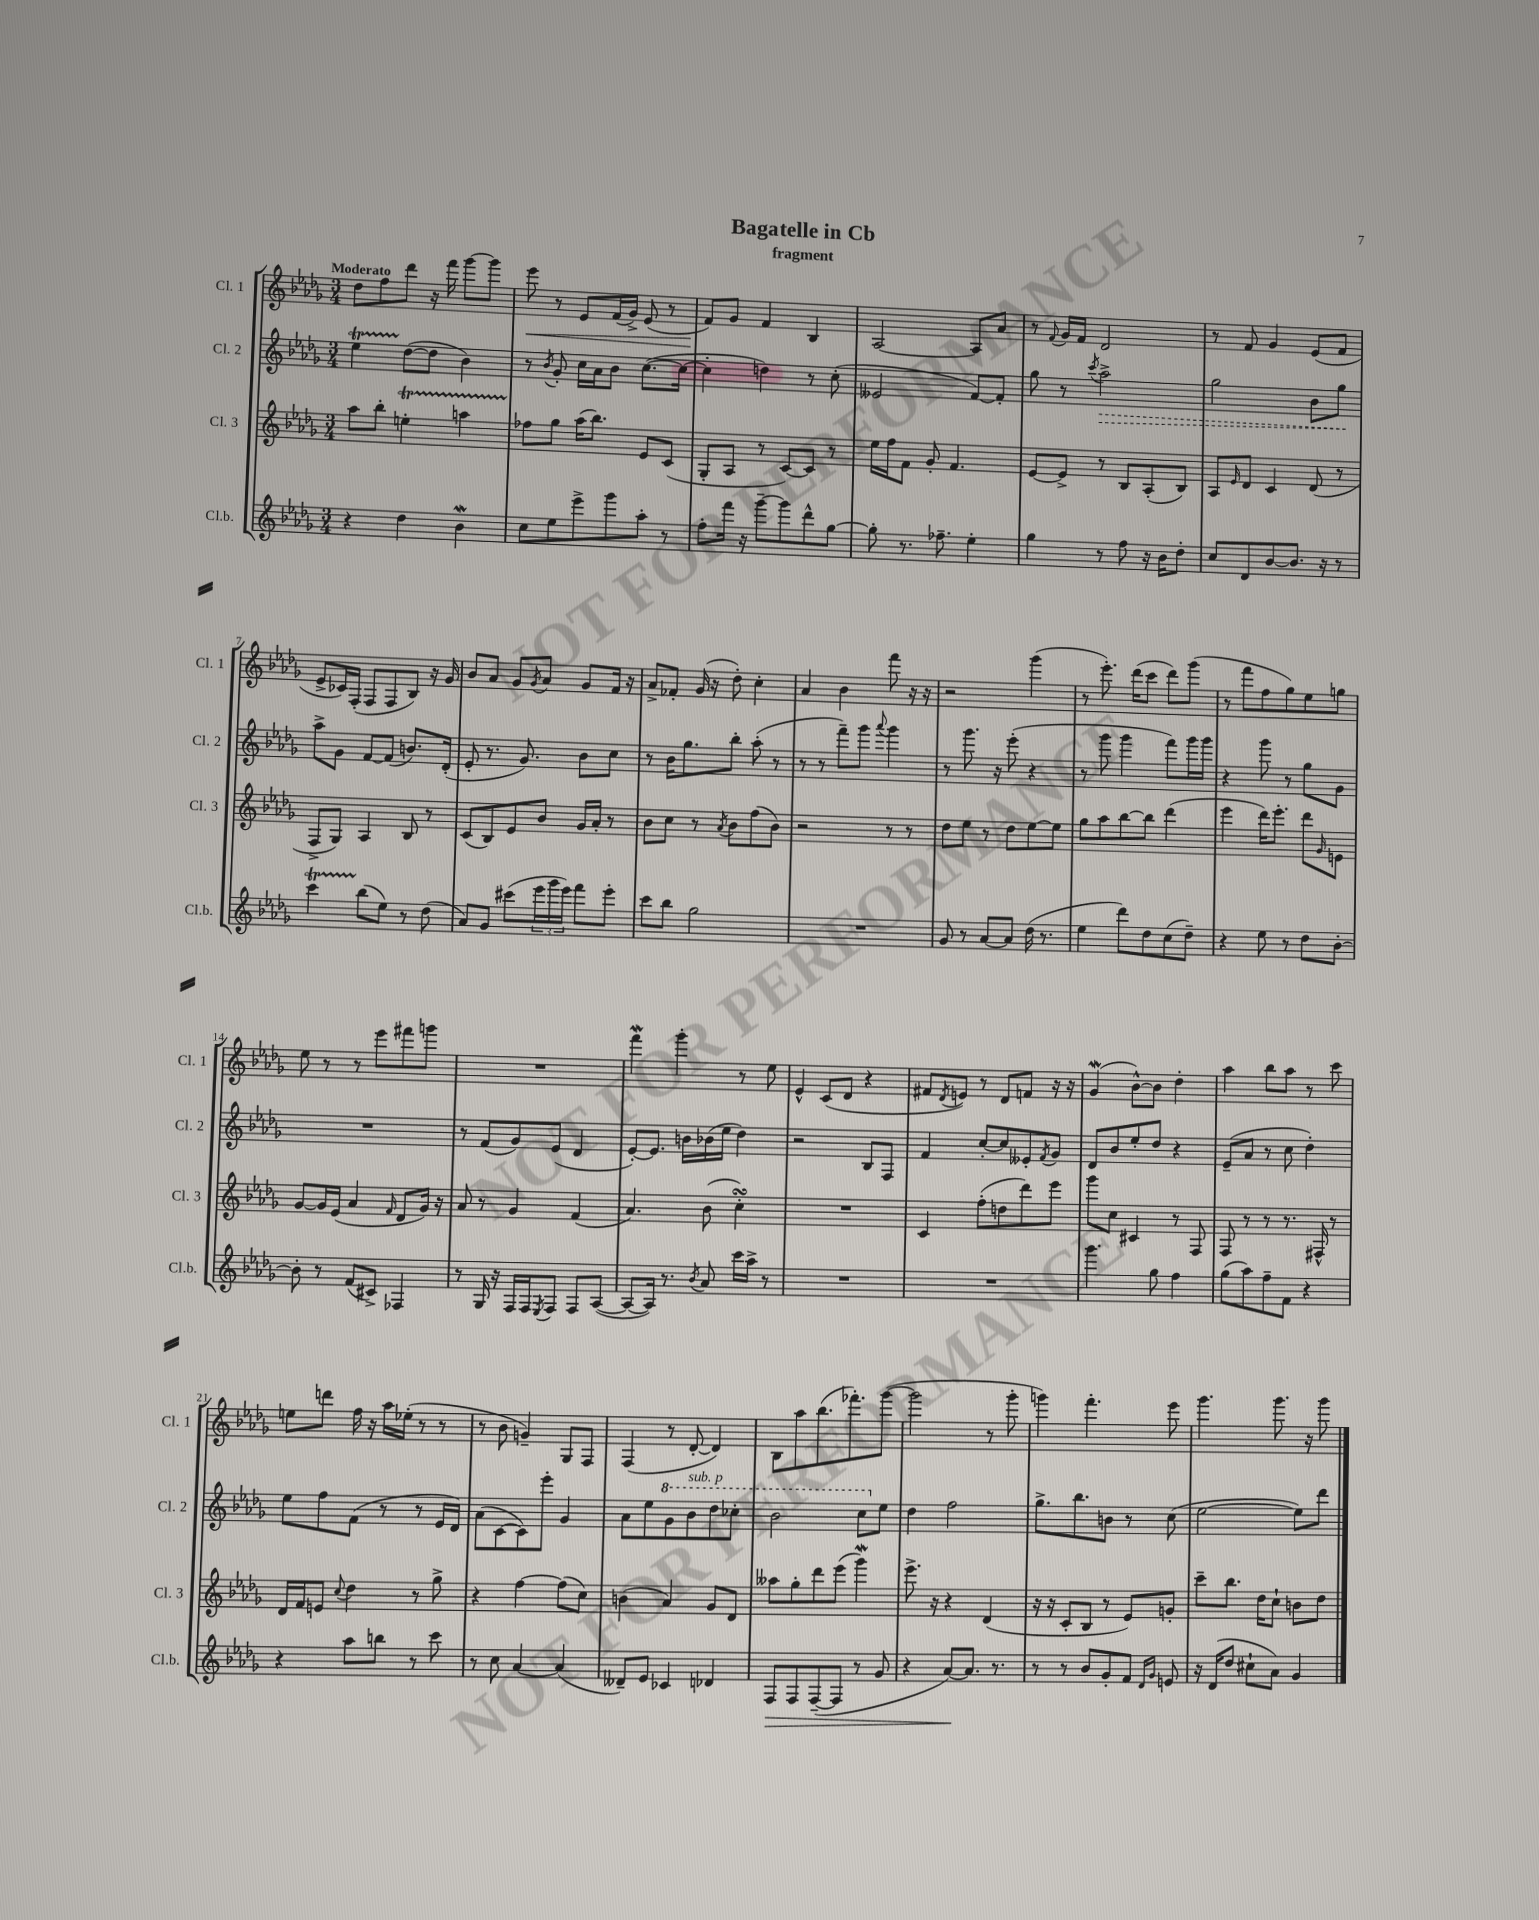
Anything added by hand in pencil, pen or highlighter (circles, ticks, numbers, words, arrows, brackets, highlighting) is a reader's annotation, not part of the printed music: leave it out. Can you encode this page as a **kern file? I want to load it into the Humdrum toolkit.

**kern	**kern	**kern	**kern
*staff4	*staff3	*staff2	*staff1
*clefG2	*clefG2	*clefG2	*clefG2
*k[b-e-a-d-g-]	*k[b-e-a-d-g-]	*k[b-e-a-d-g-]	*k[b-e-a-d-g-]
*M3/4	*M3/4	*M3/4	*M3/4
4r	8aa-	4ee-	8dd-
.	8bb-'	.	8ff
4dd-	4ee'	([8dd-	8ddd-
.	.	8dd-]	16r
.	.	.	16fff
4b-	4aa	4b-)	[8ggg-
.	.	.	8ggg-]
=	=	=	=
8cc	8ff-	8r	8eee-
.	.	8qb-	.
8ee-	8gg-	8g-'	8r
8eee-^	(16aa-	16cc	8e-
.	8.bb-)	16a-	.
8ggg-	.	8b-	(16f
.	.	.	16g-^)
8aa-'	8e-	([8.cc	(8e-
8r	(8c	.	8r
.	.	16cc_	.
=	=	=	=
8ff'	8G-'	4cc']	8f)
16fff	8A-	.	8g-
16r	.	.	.
[8ggg-~	8r	4dd)	4f
8ggg-]	[8c)	.	.
8ddd-^^	8c]	8r	4B-
[8gg-	8r	(8cc'	.
=	=	=	=
8gg-']	16ee-	2e--	[2A-
.	16ff	.	.
8.r	8f	.	.
.	8g-'	.	.
8.ff-~	.	.	.
.	4.f	.	.
4ee-'	.	[8f)	8A-]
.	.	8f']	8a-
=	=	=	=
4gg-	[8e-	8gg-	8r
.	.	.	8qqf
.	8e-^]	8r	16g-
.	.	.	16f
.	.	8qccc	.
8r	8r	2aa-^	2d-
8ff	8B-	.	.
16r	(8A-'	.	.
16b-	.	.	.
8dd-'	8B-)	.	.
=	=	=	=
8cc	8A-	2gg-	8r
.	16qqe-	.	.
8d-	8d-	.	8f
[8b-	4c	.	4g-
8.b-]	.	.	.
.	(8d-	8b-	(8e-
16r	.	.	.
8r	8r	8gg-	8f
=	=	=	=
4ccc	8F^	8aa-^	8e-^
.	8G-)	8g-	16c-)
.	.	.	(16F'
(8bb-	4A-	[8f	8F
8ee-)	.	(8f]	8F
8r	8B-	8.b)	8B-)
(8dd-	8r	.	16r
.	.	(16d-'	16g-
=	=	=	=
8a-)	(8c	8e-'	8b-
8g-	8B-)	8.r	8a-
(8ccc#	8e-	.	8g-
.	.	8.g-)	.
.	.	.	8qg-
24eee-	8b-	.	8a-
24ggg-	.	.	.
24eee-)	.	.	.
8fff	16g-	8b-	8g-
.	16a-'	.	.
8eee-'	8r	8cc	16f
.	.	.	16r
=	=	=	=
8ccc	8b-	8r	8a-^
8bb-	8cc	16b-	8f-'
.	.	8.gg-	.
2gg-	8r	.	(16g-
.	.	.	16r
.	8qa-	.	.
.	8b-	8bb-'	8dd-')
.	(8ff	(8aa-'	4cc'
.	8b-)	8r	.
=	=	=	=
2.r	2r	8r	4a-
.	.	8r	.
.	.	8fff~)	4b-
.	.	8ggg-	.
.	.	8qqaaa-	.
.	8r	4ggg-	8fff
.	8r	.	16r
.	.	.	16r
=	=	=	=
8g-	8dd-	8r	2r
8r	8ee-	8.ggg-	.
[8a-	8r	.	.
.	.	16r	.
8a-]	8dd-	(8eee-'	.
(16dd-	[8ee-	4r	(4ggg-
8.r	.	.	.
.	8ee-]	.	.
=	=	=	=
4ee-	8gg-	8r	8r
.	8aa-	8ggg-	8.eee-')
8ddd-)	[8bb-	4ggg-	.
.	.	.	(16ddd-
8dd-	8bb-]	.	8ccc
(8cc	(4ddd-	8fff)	8ddd-)
8dd-~)	.	16ggg-	(8ggg-
.	.	16ggg-	.
=	=	=	=
4r	4eee-	4r	8r
.	.	.	8fff
8ee-	16ddd-)	8ggg-	8ff
.	8.eee-'	.	.
8r	.	8r	8gg-)
8dd-	8ddd-	8gg-	8ee-
.	16qqg-	.	.
[8b-'	8e	8g-	8gg
=	=	=	=
8b-']	[8g-	2.r	8ee-
8r	16g-]	.	8r
.	(16e-	.	.
(8f	4a-	.	8r
8c#^)	.	.	8eee-
.	16qqf	.	.
4F-	8d-	.	8fff#
.	16g-)	.	8ggg
.	16r	.	.
=	=	=	=
8r	8a-	8r	2.r
16G-	8r	(8f	.
16r	.	.	.
16F	4g-	8g-)	.
16F	.	.	.
8qE-	.	.	.
8F	.	(8e-	.
8F	(4f	4d-	.
([8A-	.	.	.
=	=	=	=
8A-_	4.a-)	[8e-')	4fff
16A-])	.	8.e-]	.
8.r	.	.	.
.	.	.	4ggg-'
.	.	16b	.
8qb-	.	.	.
8a-	(8b-	(16b-	.
.	.	16ee-	.
16ccc	4cc')	4dd-)	8r
16aa-^	.	.	.
8r	.	.	8ee-
=	=	=	=
2.r	2.r	2r	4e-^^
.	.	.	(8c
.	.	.	8d-
.	.	8B-	4r
.	.	8F	.
=	=	=	=
2.r	4c	4f	8f#
.	.	.	8qd-
.	.	.	8e)
.	(8ff'	[8cc'	8r
.	8dd	8cc]	8d-
.	8ddd-)	8e--'	8f
.	.	8qf	.
.	8eee-	8g-	16r
.	.	.	16r
=	=	=	=
4.ggg-	8ggg-	8d-	(4g-
.	8cc	8b-	.
.	4c#	8ee-'	[8b-^^)
8gg-	.	8dd-	8b-]
4ff	8r	4r	4dd-'
.	8F	.	.
=	=	=	=
(8gg-	8F	(8e-~	4aa-
8aa-)	8r	8a-	.
8ff~	8r	8r	8bb-
8f	8.r	8cc	8aa-
4r	.	4dd-')	8r
.	16F#^^	.	.
.	8r	.	8ccc
=	=	=	=
4r	16d-	8ee-	8ee
.	16f	.	.
.	8e	8ff	8ddd
.	8qqcc	.	.
8aa-	4dd-	(8f	16ff
.	.	.	16r
8bb	.	8r	16aa-
.	.	.	(16ee-'
8r	8r	8r	8r
8ccc	8gg-^	16e-	8r
.	.	16d-)	.
=	=	=	=
8r	4r	(8a-	8r
8cc	.	[8c	8b-
[4a-	[4ff	8c])	4g~)
.	.	8eee-'	.
(4a-]	(8ff]	4g-	8G-
.	8cc)	.	8F
=	=	=	=
8d--~)	(4b	8a-	(4F
8e-	.	8ee-	.
4c-	4a-)	8gg-	8r
.	.	8bb-	[8d-'
4d-	8g-	8ddd-	4d-])
.	8d-	8ccc-'	.
=	=	=	=
8F	8aa--	2bb-	8B-
8F	8gg-'	.	8aa-
([8F~	8ddd-	.	(8.bb-
8F]	(8eee-	.	.
.	.	.	8.fff-')
8r	4ggg-)	8ccc	.
8g-	.	8ee-	([8ggg-
=	=	=	=
4r	8.eee-^	4dd-	2ggg-]
.	16r	.	.
[8a-)	4r	2ff	.
8.a-]	.	.	.
.	(4d-	.	8r
8.r	.	.	.
.	.	.	8ggg-'
=	=	=	=
8r	16r	8.gg-^	4ggg)
.	16r	.	.
8r	8c'	.	.
.	.	8.bb-	.
8b-	8B-	.	4.fff'
8g-'	8r	8b	.
8f	8e-)	8r	.
16qqd-	.	.	.
16qqg-	.	.	.
8e	8g'	(8cc	8eee-
=	=	=	=
16r	8ccc~	[2ee-	4.ggg-
(16d-	.	.	.
8dd-	8.bb-	.	.
8cc#`	.	.	.
.	16dd-	.	.
8a-)	8cc`	.	8.ggg-
4g-	8b	8ee-])	.
.	.	.	16r
.	8dd-	8ddd-	8ggg-
==	==	==	==
*-	*-	*-	*-
